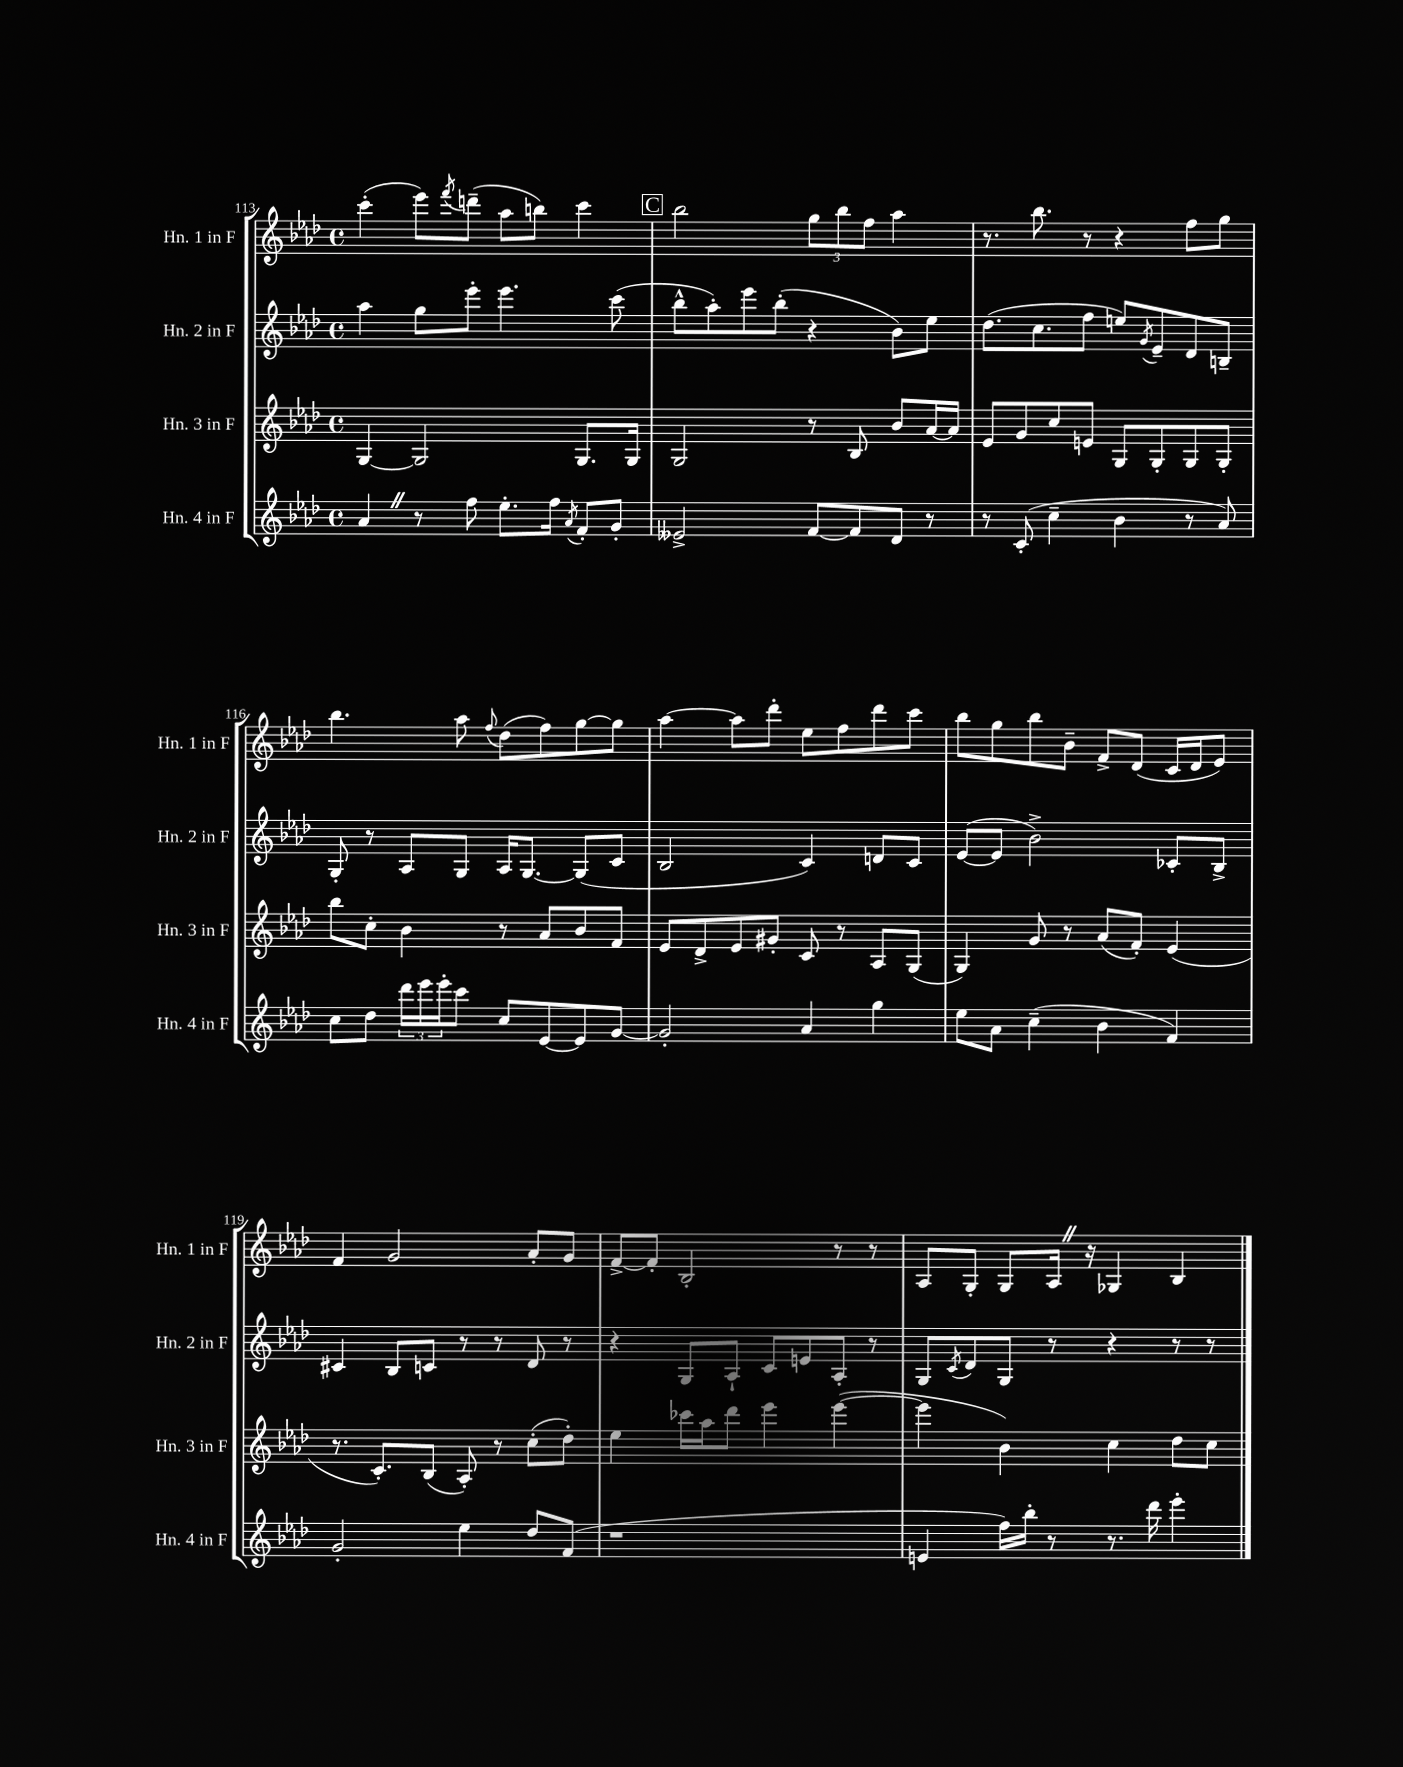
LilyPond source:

<<
\new StaffGroup <<
\new Staff = "s0" \with { instrumentName = "Hn. 1 in F" shortInstrumentName = "Hn. 1 in F" } {
    \clef treble \key aes \major \defaultTimeSignature \time 4/4
    c'''4-.( ees'''8) \acciaccatura { f'''8 } d'''8--( aes''8 b''8) c'''4 |
    \mark \markup { \box "C" } bes''2 \tuplet 3/2 { g''8 bes''8 f''8 } aes''4 |
    r8. bes''8. r8 r4 f''8 g''8 |
    bes''4. aes''8 \appoggiatura { f''8 } des''8( f''8) g''8~ g''8 |
    aes''4~ aes''8 des'''8-. ees''8 f''8 des'''8 c'''8 |
    bes''8 g''8 bes''8 bes'8-- f'8-> des'8( c'16 des'16 ees'8) |
    f'4 g'2 aes'8-. g'8 |
    f'8~-> f'8-. bes2-. r8 r8 |
    aes8 g8-. g8 aes16 \once \override BreathingSign.text = \markup { \musicglyph "scripts.caesura.straight" } \breathe r16 ges4 bes4 \bar "|." |
}
\new Staff = "s1" \with { instrumentName = "Hn. 2 in F" shortInstrumentName = "Hn. 2 in F" } {
    \clef treble \key aes \major \defaultTimeSignature \time 4/4
    aes''4 g''8 ees'''8-. ees'''4. c'''8( |
    \mark \markup { \box "C" } bes''8-^ aes''8-.) ees'''8 bes''8-.( r4 bes'8) ees''8 |
    des''8.( c''8. f''8 e''8) \acciaccatura { g'8 } ees'8-- des'8 b8-- |
    g8-. r8 aes8 g8 aes16 g8.~ g8( c'8 |
    bes2 c'4) d'8 c'8 |
    ees'8~( ees'8 bes'2->) ces'8-. bes8-> |
    cis'4 bes8 c'8 r8 r8 des'8 r8 |
    r4 g8 aes8-! c'8 e'8 aes8-. r8 |
    g8 \acciaccatura { c'8 } des'8 g8 r8 r4 r8 r8 \bar "|." |
}
\new Staff = "s2" \with { instrumentName = "Hn. 3 in F" shortInstrumentName = "Hn. 3 in F" } {
    \clef treble \key aes \major \defaultTimeSignature \time 4/4
    g4~ g2 g8. g16 |
    \mark \markup { \box "C" } g2 r8 bes8 bes'8 aes'16~ aes'16 |
    ees'8 g'8 c''8 e'8 g8 g8-. g8 g8-. |
    bes''8 c''8-. bes'4 r8 aes'8 bes'8 f'8 |
    ees'8 des'8-> ees'8 gis'8-. c'8 r8 aes8 g8( |
    g4) g'8 r8 aes'8( f'8-.) ees'4( |
    r8. c'8.-.) bes8( aes8-.) r8 c''8-.( des''8-.) |
    ees''4 ces'''16 aes''16 des'''8 ees'''4 ees'''4~( |
    ees'''4 bes'4) c''4 des''8 c''8 \bar "|." |
}
\new Staff = "s3" \with { instrumentName = "Hn. 4 in F" shortInstrumentName = "Hn. 4 in F" } {
    \clef treble \key aes \major \defaultTimeSignature \time 4/4
    aes'4 \once \override BreathingSign.text = \markup { \musicglyph "scripts.caesura.straight" } \breathe r8 f''8 ees''8.-. f''16 \acciaccatura { aes'8 } f'8-. g'8-. |
    \mark \markup { \box "C" } eeses'2-> f'8~ f'8 des'8 r8 |
    r8 c'8-.( c''4-- bes'4 r8 aes'8) |
    c''8 des''8 \tuplet 3/2 { des'''16 ees'''16 ees'''16-. } c'''8 c''8 ees'8~ ees'8 g'8~ |
    g'2-. aes'4 g''4 |
    ees''8 aes'8 c''4--( bes'4 f'4) |
    g'2-. ees''4 des''8 f'8( |
    r1 |
    e'4 f''16) bes''16-. r8 r8. des'''16 ees'''4-. \bar "|." |
}
>>
>>
\layout { \context { \Score currentBarNumber = #113 } }
